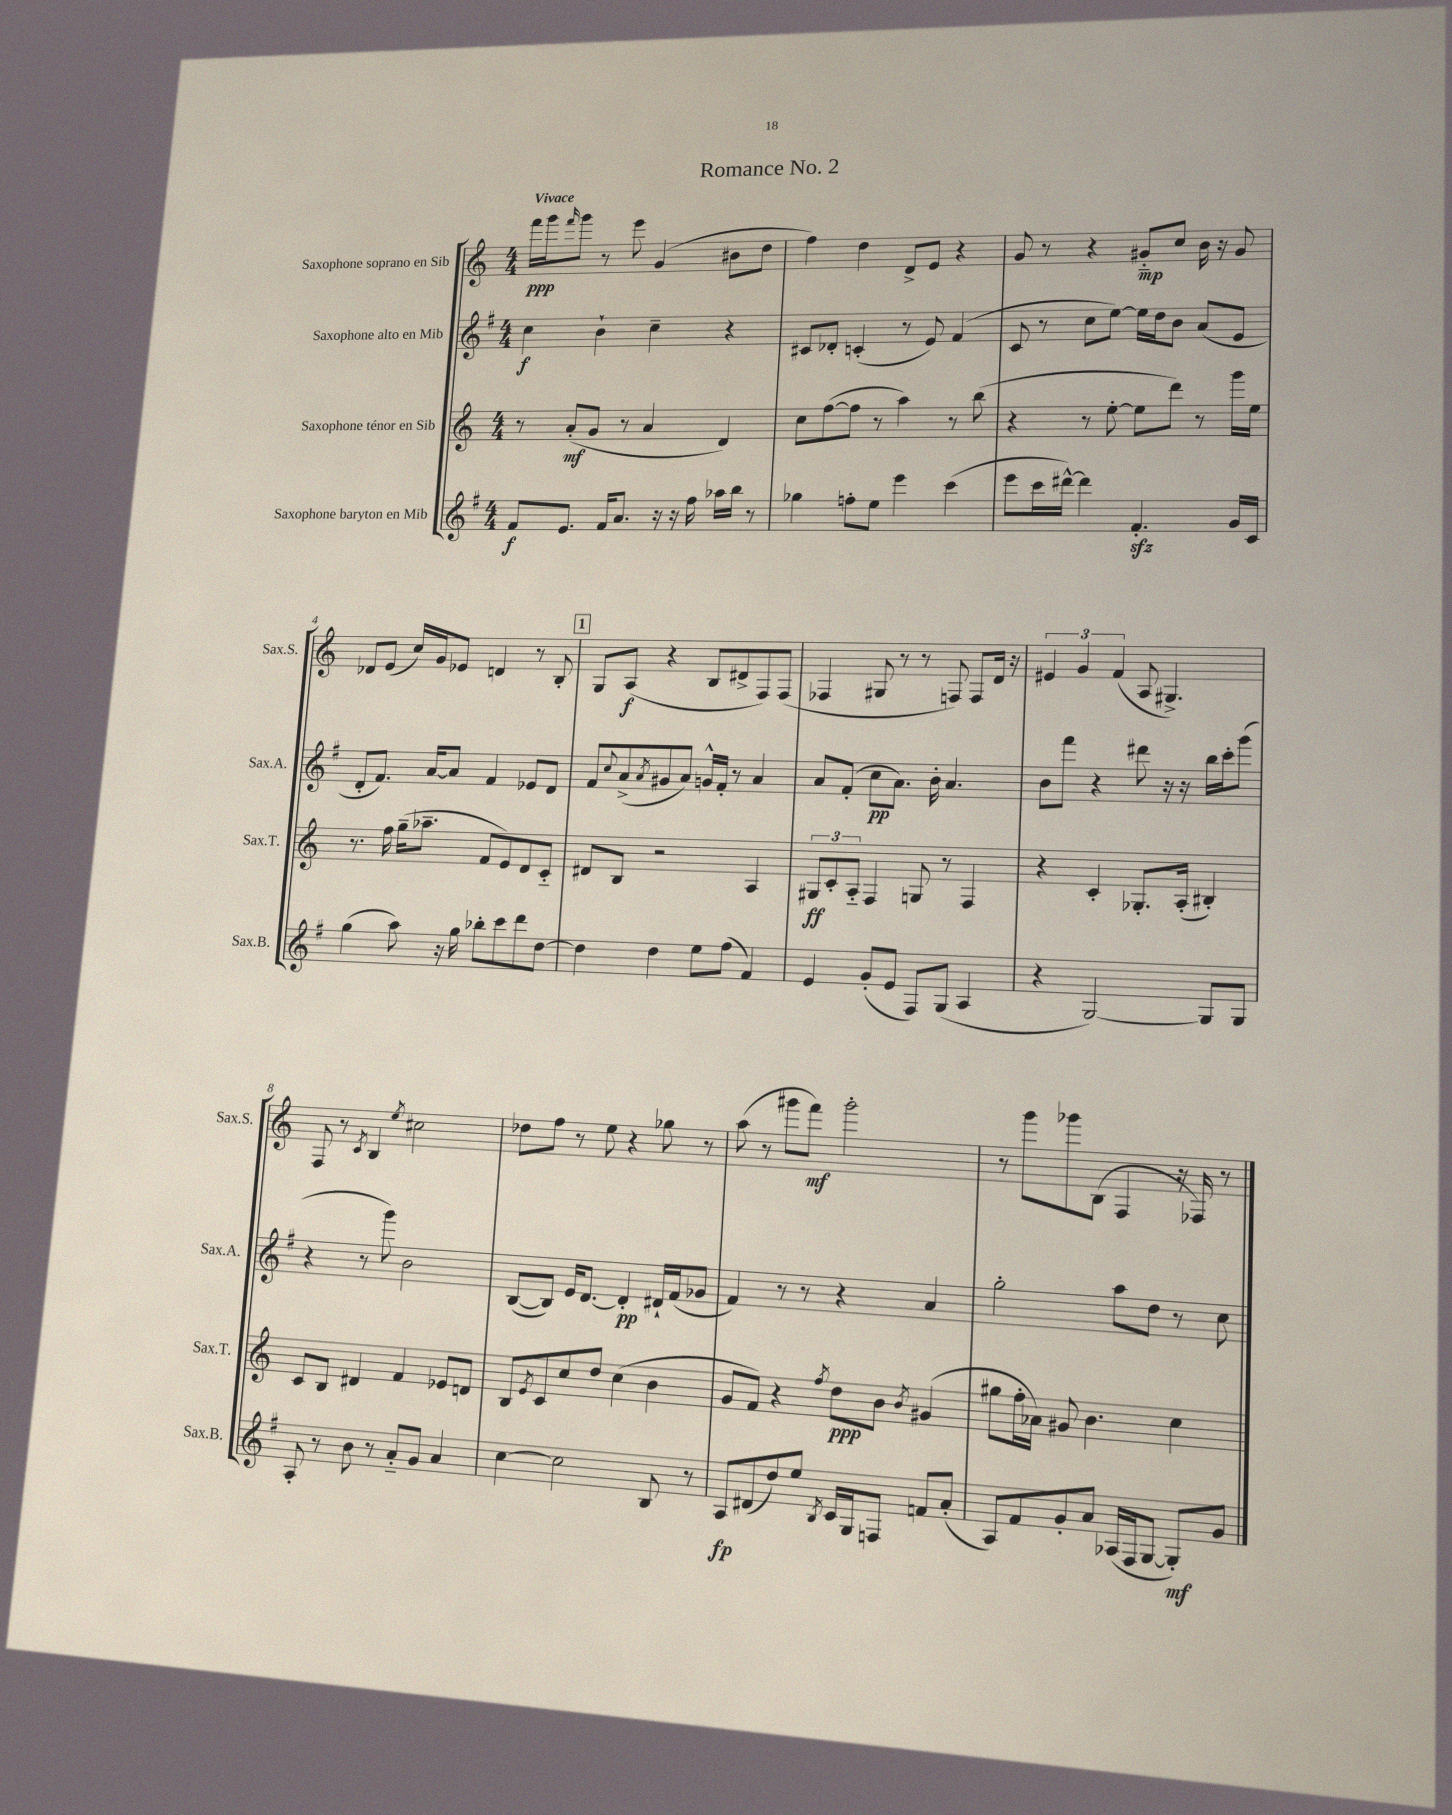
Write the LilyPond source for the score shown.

\header { title = "Romance No. 2" }
<<
\new StaffGroup <<
\new Staff = "s0" \with { instrumentName = "Saxophone soprano en Sib" shortInstrumentName = "Sax.S." } {
    \clef treble \key c \major \numericTimeSignature \time 4/4 \tempo "Vivace"
    f'''16\ppp g'''16 \grace { f'''16 } g'''8 r8 e'''8 g'4( bis'8 d''8 |
    f''4) d''4 d'8-> e'8 r4 |
    g'8 r8 r4 gis'8-_\mp c''8 b'16 r16 gis'8 |
    des'8 e'8( c''16) g'16 ees'8 d'4 r8 b8-. |
    \mark \markup { \box "1" } g8 a8\f( r4 b8 dis'8-> f8) f8( |
    fes4 gis8 r8 r8 f8) f8 d'16 r16 |
    \tuplet 3/2 { eis'4 g'4 f'4( } a8 gis4.->) |
    f8 r8 \acciaccatura { c'8 } b4 \acciaccatura { e''8 } cis''2 |
    des''8 f''8 r8 e''8 r4 ges''8 r8 |
    a''8( r8 gis'''8 f'''8\mf) gis'''2-. |
    r8 g'''8 ges'''8 b8( f4 r16 fes16) r8 \bar "|." |
}
\new Staff = "s1" \with { instrumentName = "Saxophone alto en Mib" shortInstrumentName = "Sax.A." } {
    \clef treble \key g \major \numericTimeSignature \time 4/4
    c''4\f b'4-! c''4-- r4 |
    cis'8 des'8-. c'4-.( r8 e'8) fis'4( |
    c'8 r8 c''8 e''8~) e''16 d''16 b'8 a'8( e'8 |
    d'8-. fis'8.) a'16~ a'8 fis'4 ees'8 d'8 |
    \mark \markup { \box "1" } fis'8 \appoggiatura { c''8 } a'8->( \acciaccatura { a'8 } gis'8 a'8) g'16-^ fis'16-. r8 a'4 |
    a'8 fis'8-.( c''8\pp a'8.) b'16-. a'4. |
    b'8 fis'''8 r4 dis'''8 r16 r16 b''16 c'''16-. g'''8( |
    r4 r8 g'''8) b'2 |
    b8~( b8) e'16 d'8.~ d'4-.\pp dis'16-! fis'16( ges'8 |
    fis'4) r8 r8 r4 a'4 |
    g''2-. a''8 d''8 r8 c''8 \bar "|." |
}
\new Staff = "s2" \with { instrumentName = "Saxophone ténor en Sib" shortInstrumentName = "Sax.T." } {
    \clef treble \key c \major \numericTimeSignature \time 4/4
    r8 a'8-.\mf( g'8 r8 a'4 d'4) |
    c''8 f''8~( f''8 r8 a''4) r8 b''8( |
    r4 r8 e''8~-. e''8 d'''8) r8 g'''16 e''16 |
    r8. f''16 g''16--( aes''8.-- f'8 e'8) d'8 c'8-_ |
    \mark \markup { \box "1" } dis'8 b8 r2 a4 |
    \tuplet 3/2 { gis8\ff c'8-. a8-_ } f4 g8 r8 f4 |
    r4 c'4-. ges8.-. a16-.( bis4-.) |
    c'8 b8 dis'4 f'4 ees'8 d'8 |
    b8 \acciaccatura { e'8 } c'8 c''8 d''8 c''4( b'4 |
    g'8 f'8) r4 \acciaccatura { f''8 } d''8\ppp b'8 \acciaccatura { b'8 } gis'4( |
    gis''8 f''16-. aes'16) gis'8 b'4. c''4 \bar "|." |
}
\new Staff = "s3" \with { instrumentName = "Saxophone baryton en Mib" shortInstrumentName = "Sax.B." } {
    \clef treble \key g \major \numericTimeSignature \time 4/4
    fis'8\f e'8. fis'16 a'8. r16 r16 fis''16 aes''16 b''16 r8 |
    ges''4 f''8-. e''8 e'''4 c'''4( |
    e'''8 c'''16 dis'''16~-^) dis'''4 fis'4.-.\sfz g'16 c'16 |
    g''4( a''8) r16 g''16 bes''8-. c'''8 d'''8 d''8~ |
    \mark \markup { \box "1" } d''4 d''4 e''8 fis''8( fis'4) |
    e'4 g'8-.( e'8 fis8) g8( a4 |
    r4 g2~) g8 g8 |
    a8-. r8 b'8 r8 a'8-_ g'8 a'4 |
    c''4~ c''2 b8 r8 |
    a8\fp dis'8( d''8) e''8 \acciaccatura { b8 } c'16 g16 f8 f'8 a'8-.( |
    a8) fis'8 g'8-. a'8 aes16( fis16 g8~ g8-.\mf) g'8 \bar "|." |
}
>>
>>
